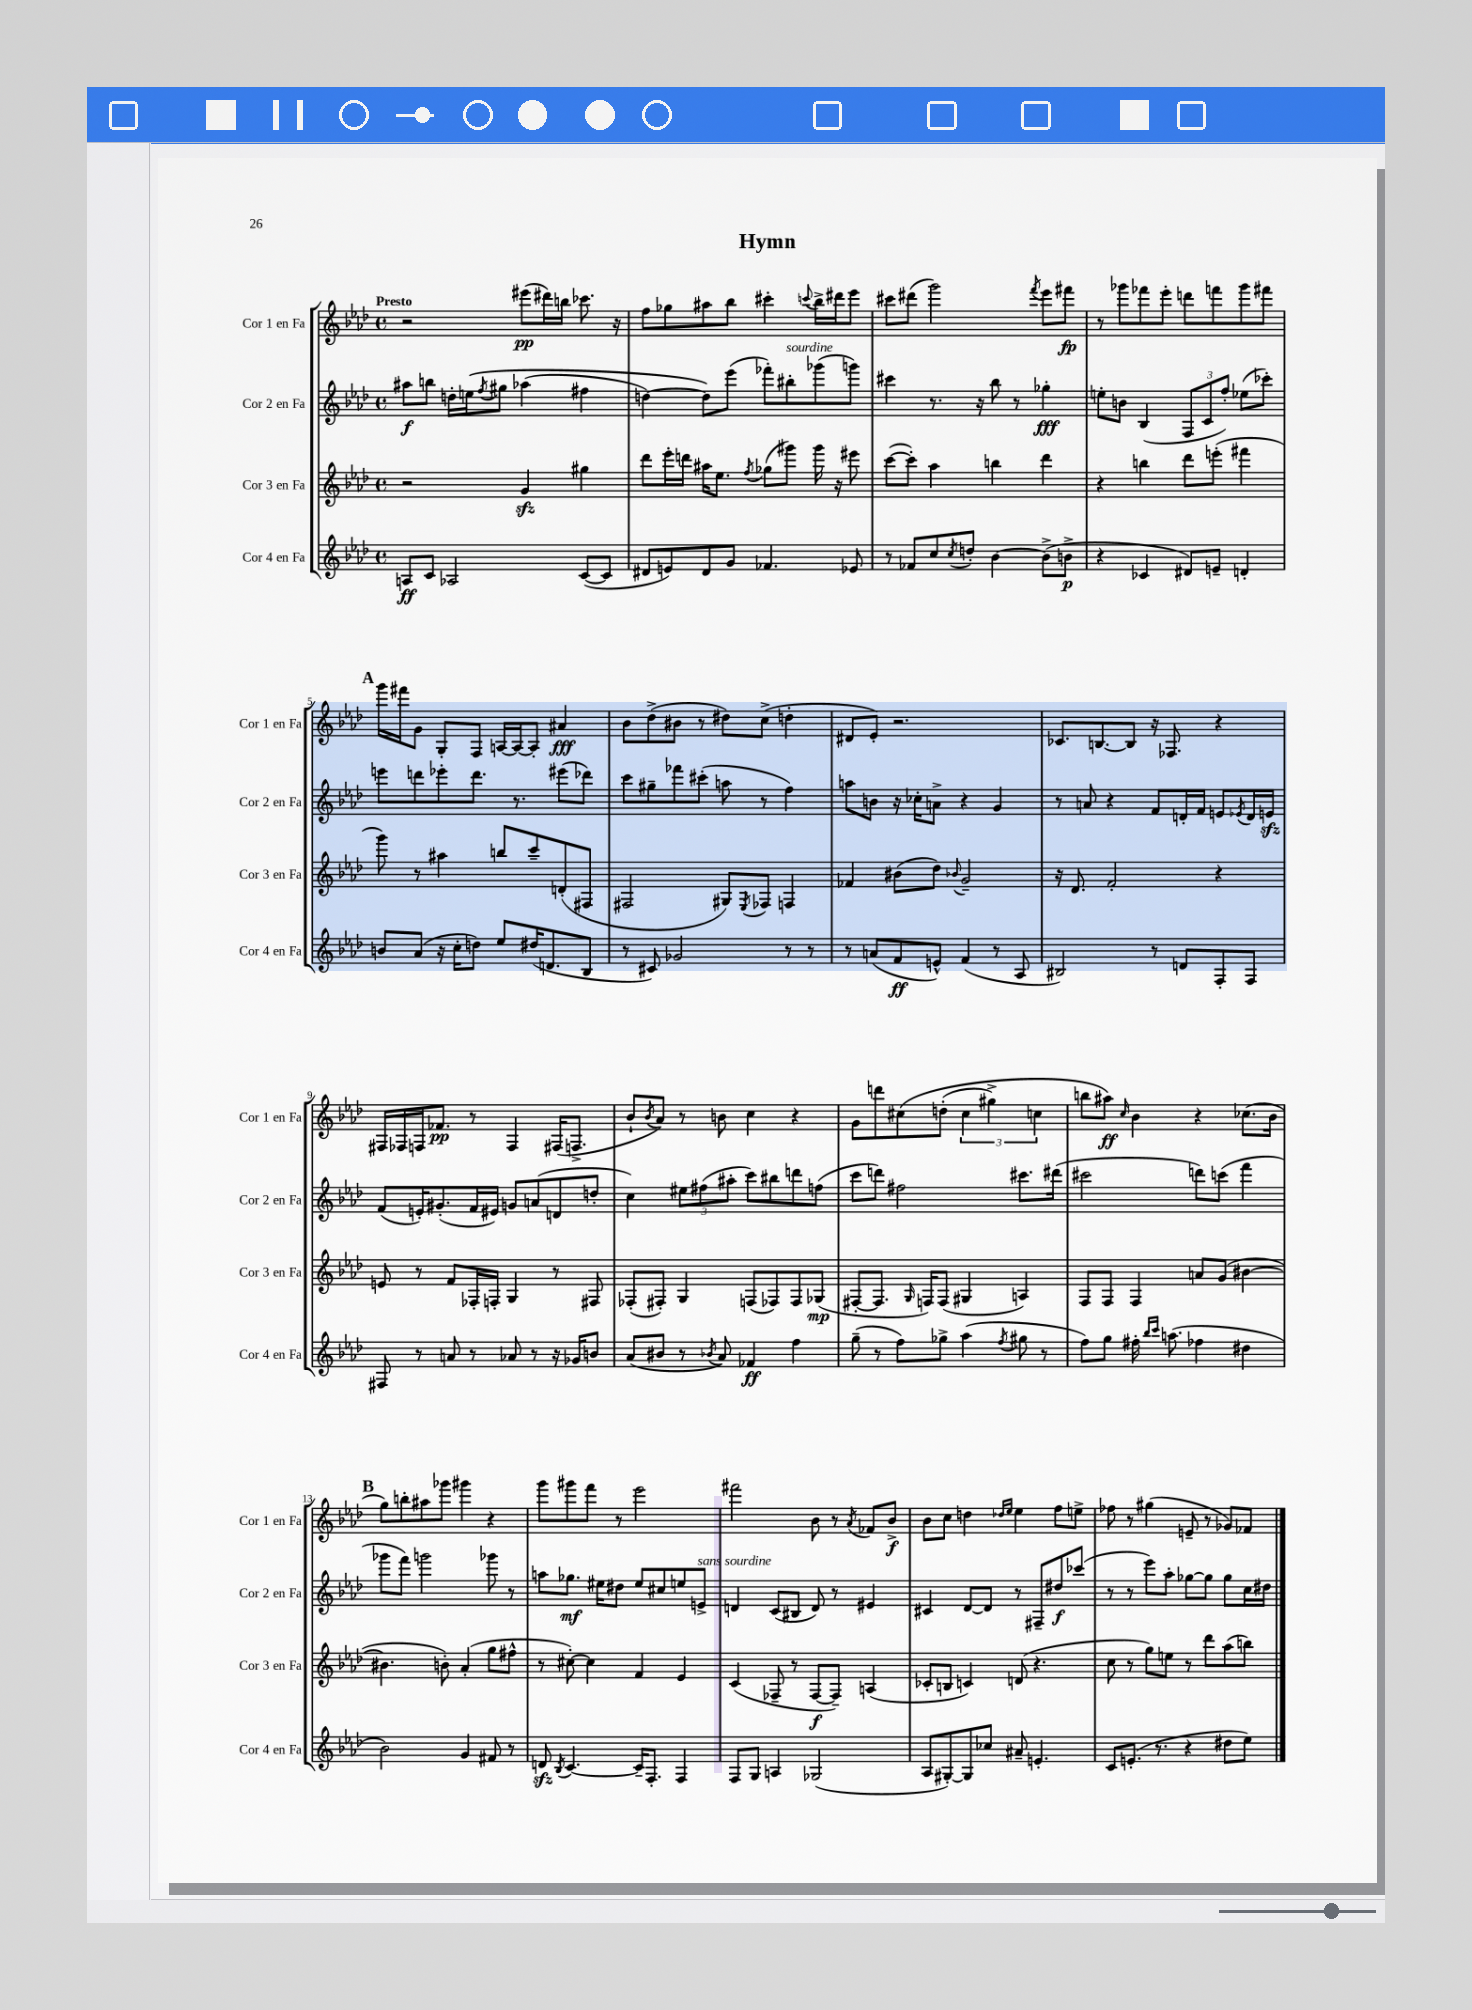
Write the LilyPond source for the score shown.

\header { title = "Hymn" }
<<
\new StaffGroup <<
\new Staff = "s0" \with { instrumentName = "Cor 1 en Fa" shortInstrumentName = "Cor 1 en Fa" } {
    \clef treble \key aes \major \defaultTimeSignature \time 4/4 \tempo "Presto"
    r2 eis'''8\pp( dis'''16) b''16 ces'''8. r16 |
    f''8 ges''8 ais''8 bes''8 cis'''4-. \appoggiatura { c'''8 } bes''16-> dis'''16 ees'''8 |
    cis'''8 dis'''8( g'''2) \acciaccatura { f'''8 } ees'''8 fis'''8\fp |
    r8 ges'''8 fes'''8 ees'''8-. d'''8 f'''8 ges'''8 fis'''8 |
    \mark \markup { \bold "A" } g'''16 fis'''16 g'8 g8-. f8 a16~ a16~ a8-. ais'4\fff |
    bes'8 des''8->( bis'8 r8 dis''8) c''8->( d''4-. |
    dis'8 ees'8-.) r2. |
    ces'8. b8.~ b8 r16 fes8. r4 |
    fis16 fes16 f16 fes'8.\pp r8 f4 fis16( f8.-> |
    bes'8-! \acciaccatura { bes'8 } aes'8) r8 b'8 c''4 r4 |
    g'8 d'''8 cis''8\( d''8-.( \tuplet 3/2 { cis''4 gis''4->) c''4 } |
    b''8 ais''8\ff\) \grace { c''16 } bes'4 r4 ces''8.( bes'16 |
    \mark \markup { \bold "B" } g''8) b''8-. ais''8 ges'''8 gis'''4 r4 |
    g'''8 gis'''8 f'''8 r8 ees'''2 |
    fis'''2 bes'8 r8 \acciaccatura { aes'8 } fes'8 bes'8->\f |
    bes'8 c''8 d''4 \grace { des''16 ees''16 } ees''4 f''8 e''8-> |
    fes''8 r8 gis''4( e'8-- r8 ges'8) fes'8 \bar "|." |
}
\new Staff = "s1" \with { instrumentName = "Cor 2 en Fa" shortInstrumentName = "Cor 2 en Fa" } {
    \clef treble \key aes \major \defaultTimeSignature \time 4/4
    ais''8\f b''8 d''16-. e''16\( \acciaccatura { f''8 } gis''8 aes''4( fis''4 |
    d''4~) d''8\) ees'''8( fes'''8-.) bis''8-.^\markup { \italic "sourdine" } ges'''8( g'''8) |
    cis'''4 r8. r16 bes''8 r8 ges''4-.\fff |
    e''8-. b'8 bes4( \tuplet 3/2 { f8 c'8 f''8-.) } ees''8( ces'''8-.) |
    \mark \markup { \bold "A" } e'''8 d'''8 ees'''8-. d'''8. r8. eis'''8( des'''8) |
    c'''8 gis''8-- fes'''8 cis'''8-.( a''8 r8 f''4) |
    a''8 b'8 r16 ces''16-. a'8-> r4 g'4 |
    r8 a'8 r4 f'8 d'16-. f'16 e'8 \acciaccatura { ees'8 } d'16 e'16\sfz |
    f'8( e'16-.) gis'8.-.( f'16 eis'16) g'8 a'8( d'8 d''8-. |
    c''4) \tuplet 3/2 { eis''8 fis''8( ais''8-. } c'''8) bis''8 d'''8 f''8( |
    c'''8 d'''8) fis''2 cis'''8. dis'''16( |
    cis'''2 d'''8) c'''8( f'''4 |
    \mark \markup { \bold "B" } ges'''8 f'''8) g'''2 ges'''8 r8 |
    a''8 ges''8.\mf eis''16 dis''8 eis''8 cis''8 e''8 e'8->^\markup { \italic "sans sourdine" } |
    d'4 c'8( bis8 d'8) r8 eis'4 |
    cis'4 des'8~ des'8 r8 fis8-- dis''8\f ces'''8( |
    r8 r8 ees'''8) aes''8-. ges''8~ ges''8 ges''8 c''16 dis''16 \bar "|." |
}
\new Staff = "s2" \with { instrumentName = "Cor 3 en Fa" shortInstrumentName = "Cor 3 en Fa" } {
    \clef treble \key aes \major \defaultTimeSignature \time 4/4
    r2 g'4\sfz gis''4 |
    des'''8 ees'''16-. d'''16 ais''16 ees''8. \acciaccatura { f''8 } ges''8( gis'''8) gis'''16 r16 eis'''8 |
    c'''8~( c'''8-.) aes''4 b''4 des'''4 |
    r4 b''4 des'''8 e'''8-.( fis'''4 |
    \mark \markup { \bold "A" } g'''8) r8 ais''4 b''8 c'''8-- d'8-.( fis8 |
    fis2 gis8) \acciaccatura { ees8 } fes8 f4 |
    fes'4 bis'8( des''8) \appoggiatura { bes'8 } g'2-- |
    r16 des'8. f'2-. r4 |
    e'8 r8 f'8 fes16-. f16-. g4 r8 fis8 |
    fes8-.( fis8-.) g4 f8( fes8) fes8 ges8\mp( |
    fis8~-. fis8. \grace { g16 } f16) f8( gis4 a4) |
    f8 f8 f4 a'8 g'8( bis'4~ |
    \mark \markup { \bold "B" } bis'4. b'8-.) aes'4-.( g''8 fis''8-^ |
    r8 cis''8~-.) cis''4 f'4 ees'4 |
    c'4( fes8-- r8 fes8~\f fes8--) a4( |
    ces'8-. b8 c'4) d'8( r4. |
    c''8 r8 g''8) e''8 r8 des'''8 aes''8( b''8) \bar "|." |
}
\new Staff = "s3" \with { instrumentName = "Cor 4 en Fa" shortInstrumentName = "Cor 4 en Fa" } {
    \clef treble \key aes \major \defaultTimeSignature \time 4/4
    a8\ff c'8 aes2 c'8~( c'8 |
    dis'8 e'8) dis'8 g'8 fes'4. ees'8 |
    r8 fes'8 c''8 \acciaccatura { c''8 } d''8-. bes'4~ bes'8->( b'8->\p |
    r4 ces'4 dis'8) e'8-- d'4-. |
    \mark \markup { \bold "A" } b'8 aes'8( r16 c''16-. d''8) ees''8 dis''16( d'8. bes8 |
    r8 cis'8) ges'2 r8 r8 |
    r8 a'8( f'8\ff e'8-^) f'4( r8 aes8 |
    bis2) r8 d'8 f8-. f8 |
    fis8 r8 a'8 r8 aes'8 r8 r16 ges'16 b'8 |
    aes'8( bis'8 r8 \acciaccatura { bes'8 } aes'8) fes'4\ff f''4 |
    g''8--( r8 f''8) ges''8-> aes''4( \acciaccatura { f''8 } gis''8 r8 |
    f''8) g''8 fis''16-. \grace { bes''16 c'''16 } a''8.( fes''4 dis''4 |
    \mark \markup { \bold "B" } bes'2) g'4 fis'8 r8 |
    d'8\sfz \acciaccatura { bes8 } c'4.~ c'16-- f8.-. f4 |
    f8 g8 a4 ges2( |
    aes8 gis8~-.) gis8 ces''8 ais'8-- e'4.-. |
    c'8 e'8.-.( r8. r4 dis''8 ees''8) \bar "|." |
}
>>
>>
